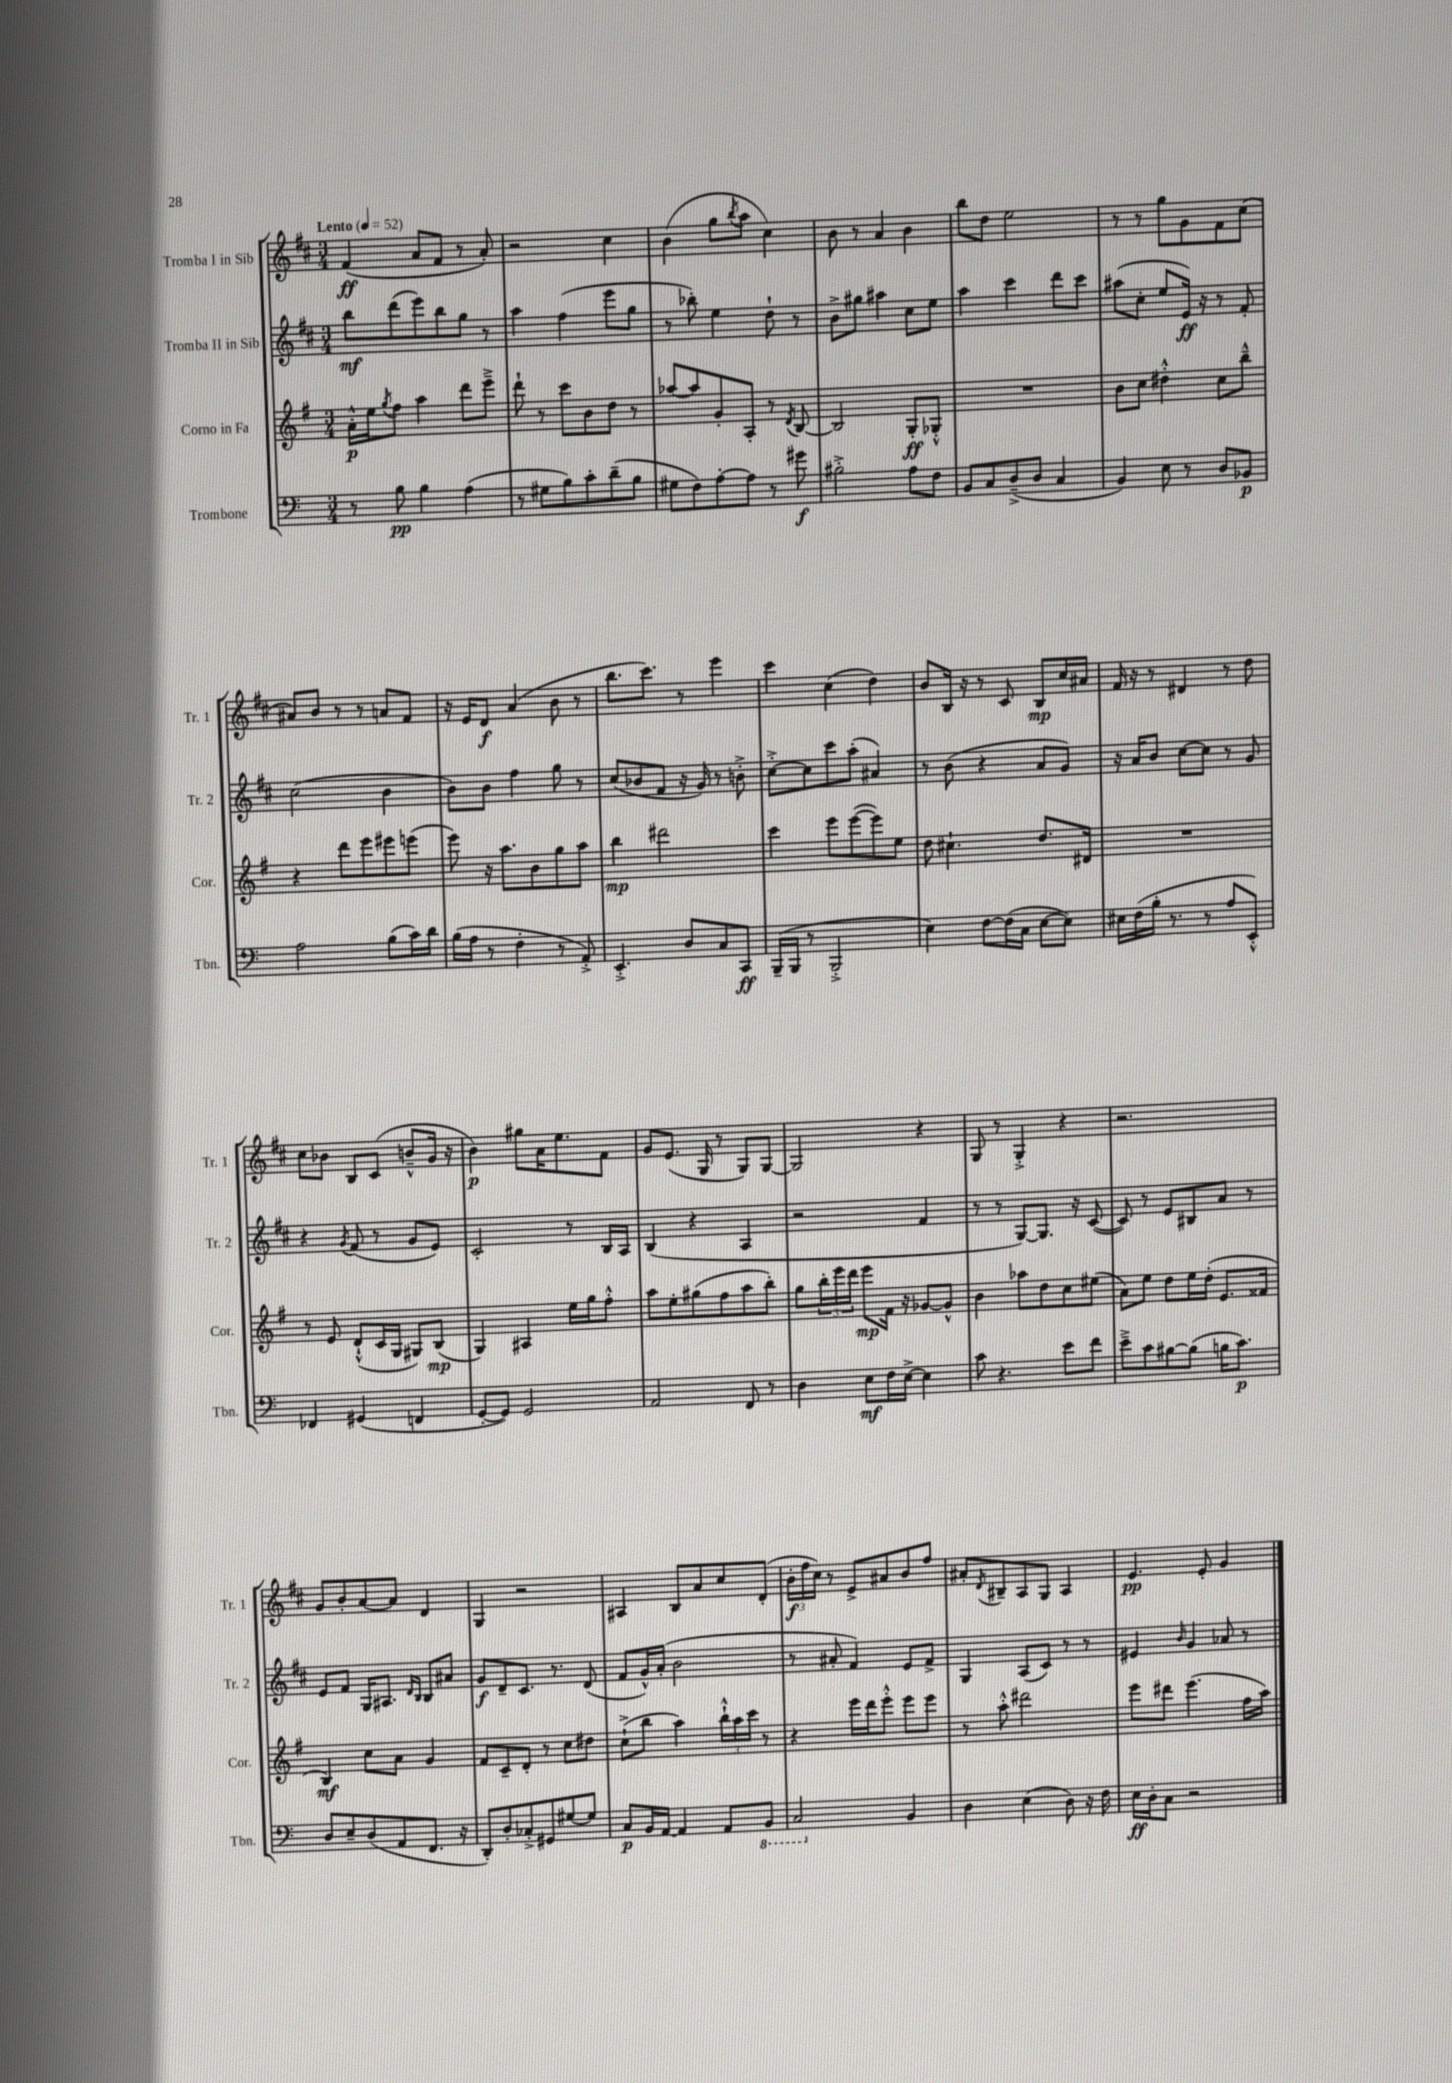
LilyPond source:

<<
\new StaffGroup <<
\new Staff = "s0" \with { instrumentName = "Tromba I in Sib" shortInstrumentName = "Tr. 1" } {
    \clef treble \key d \major \numericTimeSignature \time 3/4 \tempo "Lento" 4 = 52
    fis'4\ff( a'8 fis'8 r8 a'8-.) |
    r2 cis''4 |
    b'4( g''8 \acciaccatura { b''8 } a''8 cis''4) |
    b'8 r8 a'4 b'4 |
    b''8 d''8 e''2 |
    r8 r8 g''8 g'8 fis'8 cis''8( |
    ais'8) b'8 r8 r8 a'8 fis'8 |
    r16 e'16 d'8\f a'4( b'8 r8 |
    b''8. cis'''8.) r8 e'''4 |
    cis'''4 cis''4( d''4) |
    b'8 b16 r16 r8 cis'8 b8\mp cis''16 ais'16 |
    fis'16 r16 r8 dis'4 r8 d''8 |
    cis''8 bes'8 b8 cis'8( b'8---^ g'16 r16 |
    b'4\p) gis''8 a'16 e''8. fis'8 |
    g'8 e'8.( g16 r8 g8) g8~ |
    g2 r4 |
    g8 r8 g4-.-> r4 |
    r2. |
    g'8 b'8-. a'8~ a'8 d'4 |
    g4 r2 |
    ais4 b8 a'8 cis''8 d'8-.( |
    \tuplet 3/2 { b'16-.\f fis''16 cis''16) } r8 e'8-> ais'8 b'8 fis''8 |
    ais'8-. \acciaccatura { d'8 } bis8-- a8 g8 a4 |
    e'4.\pp e'8-. g'4 \bar "|." |
}
\new Staff = "s1" \with { instrumentName = "Tromba II in Sib" shortInstrumentName = "Tr. 2" } {
    \clef treble \key d \major \numericTimeSignature \time 3/4
    b''8\mf d'''8( e'''8) b''8 g''8 r8 |
    a''4 fis''4( e'''8 g''8 |
    r8 bes''8-.) e''4 d''8-! r8 |
    b'8-> gis''8 ais''4 cis''8 e''8 |
    a''4 cis'''4 d'''8 cis'''8 |
    ais''8( cis''8-. e''8 e'16\ff) r16 r8 fis'8-. |
    cis''2( b'4 |
    b'8) b'8 fis''4 g''8 r8 |
    cis''8( bes'8 fis'8 r16 g'16) r8 b'8-.-> |
    cis''8~-.-> cis''8 cis'''8 a''8-.( ais'4) |
    r8 b'8( r4 a'8 g'8) |
    r16 a'16 b'8 cis''8~ cis''8 r8 g'8 |
    r4 \acciaccatura { g'8 } fis'8( r8 g'8 e'8) |
    cis'2-. r8 b16 a16 |
    b4( r4 a4 |
    r2 fis'4 |
    r8 r8 g8~) g8. r16 cis'8~( |
    cis'8) r8 e'8 bis8 a'8 r8 |
    e'8 fis'8 g16 ais8. \grace { d'16 b16 } b8 ais'8 |
    g'8\f d'8-- cis'8. r8. d'8( |
    fis'8 g'16-^) a'16-.( b'2 |
    r8 ais'8-. fis'4) e'8 fis'8-> |
    g4 a8( cis'8) r8 r8 |
    eis'4 \grace { b'16 } g'4 aes'8 r8 \bar "|." |
}
\new Staff = "s2" \with { instrumentName = "Corno in Fa" shortInstrumentName = "Cor." } {
    \clef treble \key g \major \numericTimeSignature \time 3/4
    a'16-.-^\p e''16 \acciaccatura { g''8 } fis''8 a''4 d'''8 e'''8---> |
    d'''8-! r8 c'''8 b'8 d''8 r8 |
    aes''8~ aes''8 g'8-. a8-. r8 \acciaccatura { d'8 } b8~ |
    b2 g8-.\ff ges8-.-^ |
    R2. |
    b'8 c''8 dis''4-.-^ c''8 b''8---^ |
    r4 d'''8 e'''8 eis'''8 e'''8( |
    e'''8) r16 a''8. b'8 g''8 a''8 |
    b''4\mp dis'''2 |
    c'''4 e'''8 e'''8~( e'''8) e''8 |
    d''8 cis''4.-! d''8. dis'16 |
    R2. |
    r8 e'8 d'8-!-^( c'16 g16 gis8) b8\mp( |
    g4) ais4 e''16 g''16 fis''8-.-^ |
    a''8 e''8-. gis''8( fis''8 a''8 b''8-.) |
    g''8 \tuplet 3/2 { b''16-. e'''16 d'''16 } e'''8\mp fis'16 r16 ges'8~ ges'8-^ |
    b'4 aes''8 d''8 c''8 eis''8( |
    a'8) e''8 d''8 e''16 d''16-.( e'8. fisis'16 |
    b4\mf) c''8 a'8 g'4 |
    fis'8 c'8-- d'8-. r8 c''8 dis''8 |
    c''8-!->( b''8 a''4) \tuplet 3/2 { b''16-!-^ a''16 c'''16 } r8 |
    r4 e'''16 d'''16 e'''8-.-^ e'''8 e'''8 |
    r8 a''8-.-^ dis'''2 |
    e'''8 dis'''8 e'''4.( fis''16 a''16) \bar "|." |
}
\new Staff = "s3" \with { instrumentName = "Trombone" shortInstrumentName = "Tbn." } {
    \clef bass \key c \major \numericTimeSignature \time 3/4
    r8 b8\pp b4 a4( |
    r8 gis8 b8) c'8-. d'8--( b8 |
    gis8 f8) a8~-. a8 r8 gis'8\f |
    bis2-.-> a8 f8 |
    b,8 c8 d8--->( d8 c4 |
    b,4) e8 r8 d8 bes,8\p |
    a2 b8( c'16) d'16 |
    b16( a16 r8 f4-. r8 a,8-.->) |
    e,4.-.-> d8 c8 c,8\ff |
    b,,16--( b,,16 r8 b,,2-.-> |
    e4) f8~ f16( c16 e8~ e8) |
    eis16 f16( b16-. r8. r8 a8 e,8-.-^) |
    fes,4 gis,4( f,4 |
    g,8~-. g,8) g,2 |
    a,2 f,8 r8 |
    d4 e8\mf f16 e16~-> e4 |
    c'8 r4. e'8 f'8 |
    e'8---> c'8 bis8~ bis8( b16 c'8.\p) |
    d8 e8-- d8( a,8 f,8. r16 |
    d,8-.) d8-. ces8-.-> gis,8 gis8~ gis8 |
    c8\p b,16 a,16~ a,4 a,8 \ottava #-1 b,,8 |
    c,2 \ottava #0 b,4 |
    d4 e4( d8) r16 f16 |
    e16\ff d16-. c8 r2 \bar "|." |
}
>>
>>
\layout { \context { \Score \remove "Bar_number_engraver" } }
